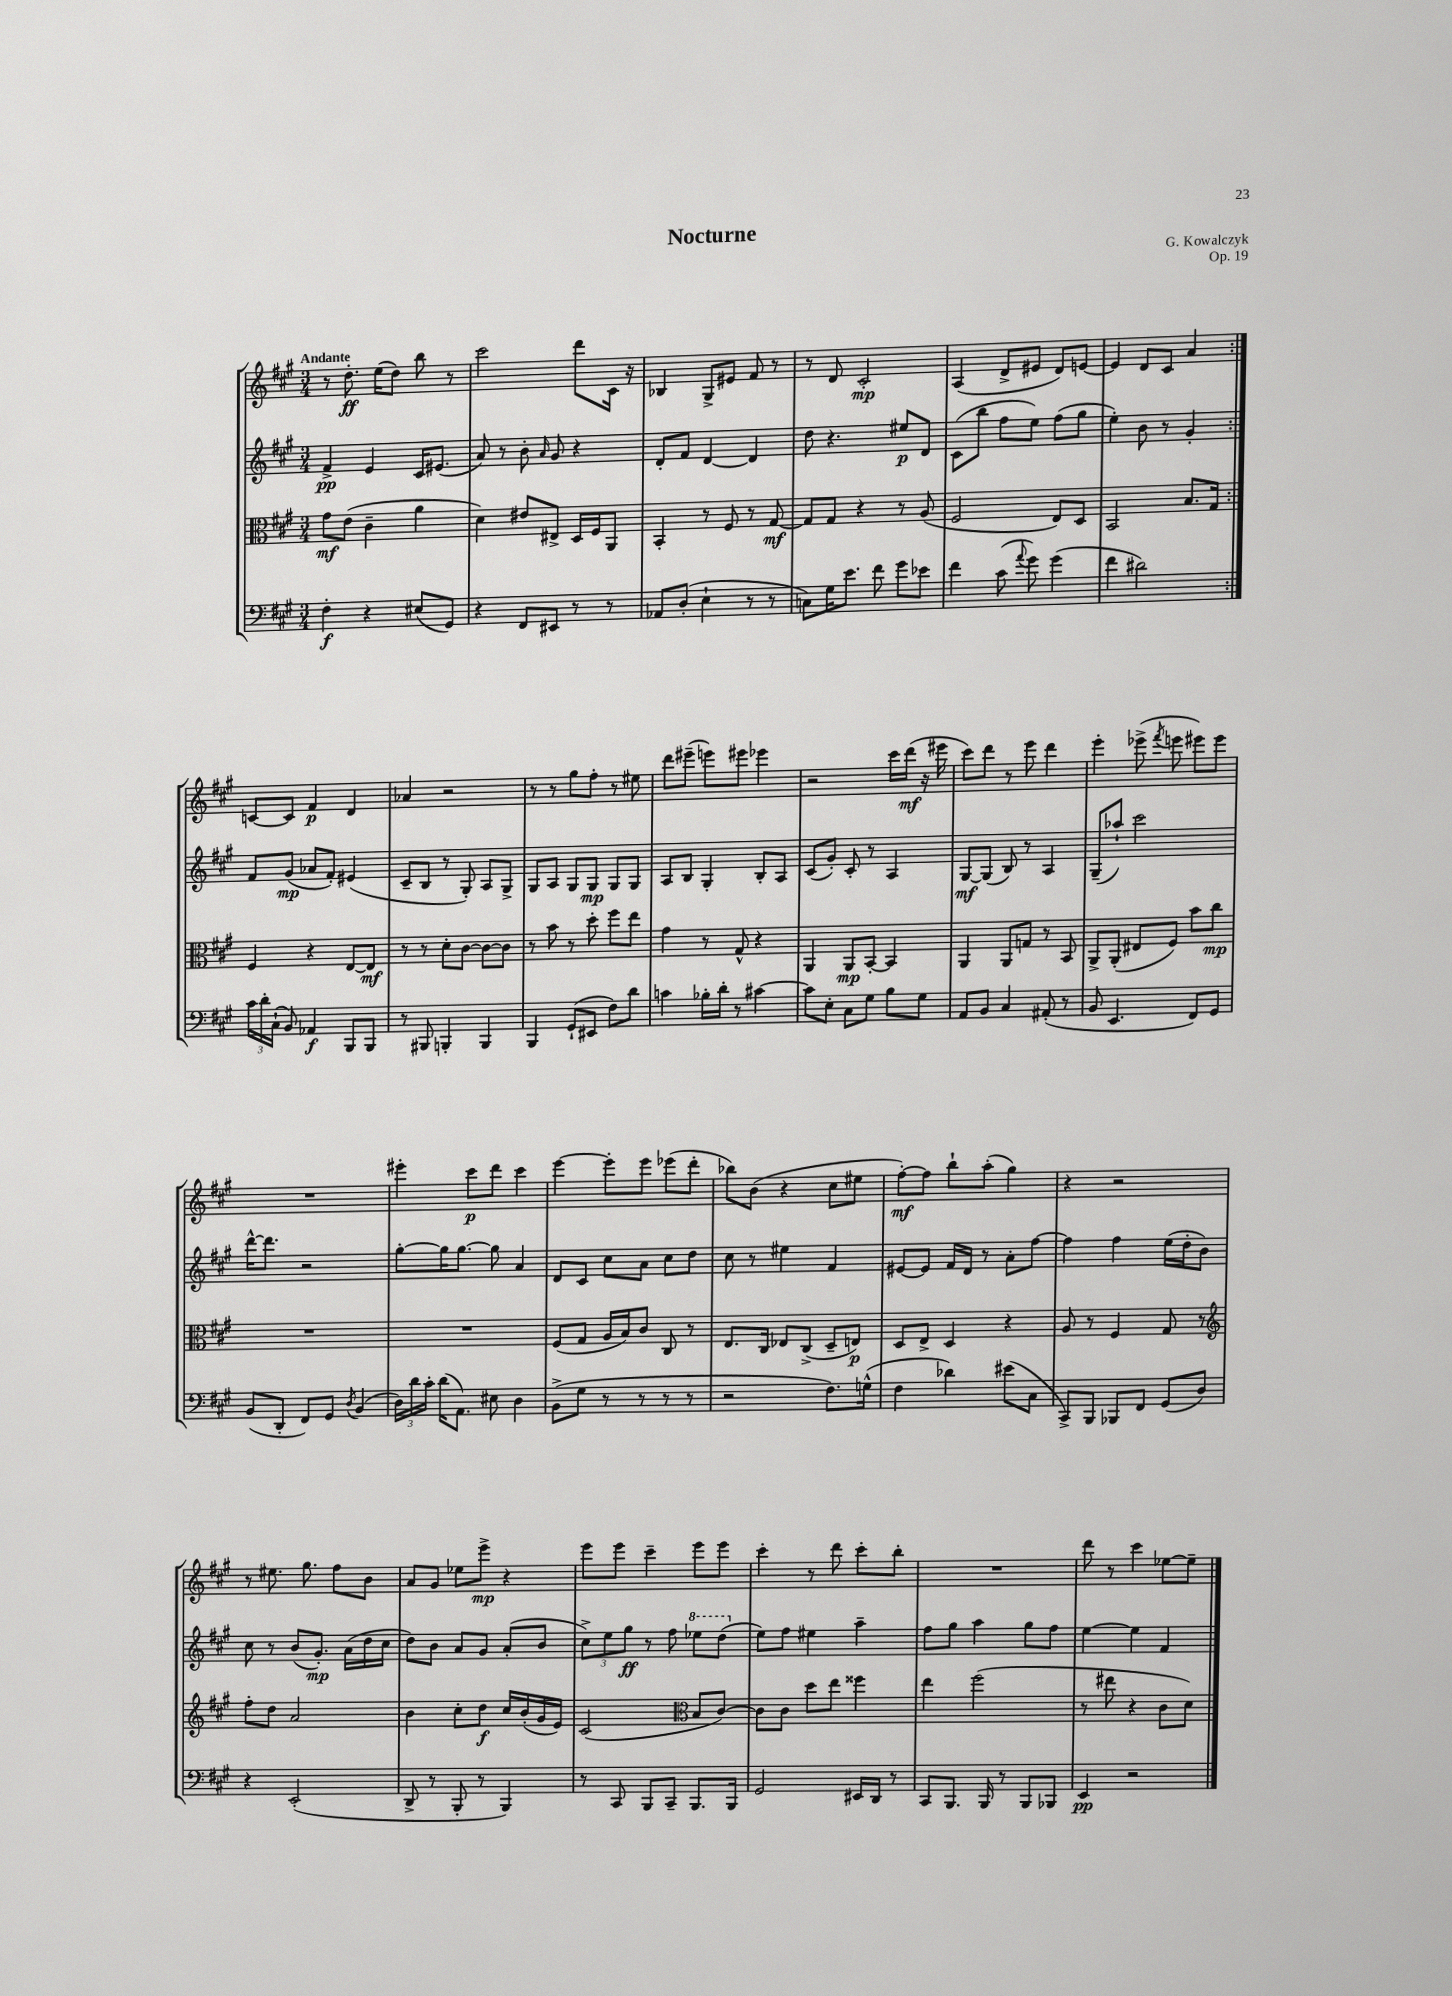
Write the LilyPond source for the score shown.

\header { title = "Nocturne" composer = "G. Kowalczyk" opus = "Op. 19" }
<<
\new StaffGroup <<
\new Staff = "s0" {
    \clef treble \key a \major \numericTimeSignature \time 3/4 \tempo "Andante"
    \autoBeamOff \repeat volta 2 { r8 d''8.-.\ff e''16[( d''8]) b''8 r8 |
    cis'''2 d'''8[ cis'16] r16 |
    bes4 gis8[-> eis'8] fis'8 r8 |
    r8 d'8 cis'2-.\mp |
    a4( d'8[-> eis'8] d'8[) e'8]~ |
    e'4 d'8[ cis'8] a'4 | }
    c'8[~ c'8] fis'4\p d'4 |
    aes'4 r2 |
    r8 r8 gis''8[ fis''8]-. r8 eis''8 |
    d'''8[ eis'''8]--( e'''8[) eis'''8] ees'''4 |
    r2 cis'''16[ d'''16]\mf( r16 eis'''16 |
    cis'''8[) d'''8] r8 e'''8 d'''4 |
    e'''4-. ees'''8->( \acciaccatura { fis'''8 } e'''8 eis'''8[) eis'''8] |
    R2. |
    eis'''4-. cis'''8[\p d'''8] cis'''4 |
    e'''4~ e'''8[-. e'''8] ees'''8[( d'''8]-. |
    bes''8[) b'8]( r4 cis''8[ eis''8] |
    fis''8[~-.\mf) fis''8] b''8[-! a''8]-.( gis''4) |
    r4 r2 |
    r8 eis''8. gis''8. fis''8[ b'8] |
    a'8[ gis'8] ees''8[ e'''8]->\mp r4 |
    e'''8[ e'''8] cis'''4-- e'''8[ e'''8] |
    cis'''4-. r8 d'''8 cis'''8[-. b''8]-. |
    R2. |
    d'''8 r8 cis'''4 ees''8[~ ees''8]-- \bar "|." |
}
\new Staff = "s1" {
    \clef treble \key a \major \numericTimeSignature \time 3/4
    \autoBeamOff \repeat volta 2 { fis'4->\pp e'4 cis'16[ eis'8.]( |
    a'8) r8 b'8-. \grace { a'16 } gis'8 r4 |
    d'8[-. fis'8] d'4~ d'4 |
    d''8 r4. eis''8[\p d'8] |
    cis'8[( b''8] fis''8[ e''8]) fis''8[( gis''8] |
    e''4-.) b'8 r8 gis'4-. | }
    fis'8[ gis'8]\mp( aes'8[ fis'8]-.) eis'4( |
    cis'8[-- b8] r8 gis8-.) a8[ gis8]-> |
    gis8[ a8] gis8[ gis8]\mp gis8[ gis8] |
    a8[ b8] gis4-. b8[-. a8] |
    cis'8[( gis'8]-.) cis'8-. r8 a4 |
    gis8[~\mf gis8]( b8) r8 a4 |
    gis8[--( aes''8]-!) cis'''2 |
    d'''16[~-^ d'''8.] r2 |
    gis''8[~-. gis''16 gis''8.]~ gis''8 a'4 |
    d'8[ cis'8] cis''8[ a'8] cis''8[ d''8] |
    cis''8 r8 eis''4 fis'4 |
    eis'8[~ eis'8] fis'16[ d'16] r8 a'8[-. fis''8]~ |
    fis''4 fis''4 e''16[( d''16-. b'8]) |
    cis''8 r8 b'8[( gis'8.]-.\mp) a'16[( d''16 cis''16] |
    d''8[) b'8] a'8[ gis'8] a'8[-.( b'8] |
    \tuplet 3/2 { cis''8[->) e''8 gis''8]\ff } r8 fis''8 \ottava #1 ees'''8[ d'''8]( \ottava #0 |
    e''8[) fis''8] eis''4 a''4-- |
    fis''8[ gis''8] a''4 gis''8[ fis''8] |
    e''4~ e''4 fis'4 \bar "|." |
}
\new Staff = "s2" {
    \clef alto \key a \major \numericTimeSignature \time 3/4
    \autoBeamOff \repeat volta 2 { gis'8[\mf e'8]( cis'4-- a'4 |
    d'4) eis'8[ eis8]-> d16[ fis16 a,8] |
    b,4-. r8 fis8 r8 gis8~\mf |
    gis8[ gis8] r4 r8 a8( |
    fis2 e8[) d8] |
    b,2 b8.[ gis16] | }
    fis4 r4 e8[~ e8]\mf |
    r8 r8 d'8[-. cis'8]~ cis'8[~ cis'8] |
    r8 b'8 r8 d''8-. fis''8[ e''8] |
    gis'4 r8 gis8-^ r4 |
    a,4 a,8[\mp b,8]~-. b,4 |
    a,4 a,8[ g8] r8 b,8 |
    a,8[-> a,8]-.( eis8[ fis8]) b'8[ cis''8]\mp |
    R2. |
    R2. |
    fis8[( gis8] a16[ b16) cis'8] cis8 r8 |
    e8.[ cis16] ees8[ cis8]->( d8[-- e8]\p) |
    d8[ e8]-> d4 r4 |
    a8 r8 fis4 gis8 r8 |
    \clef treble fis''8[-. d''8] a'2 |
    b'4 cis''8[-. d''8]\f cis''16[ b'16-.( gis'16 e'16]) |
    cis'2( \clef alto b8[ cis'8]~) |
    cis'8[ cis'8] d''8[ e''8] fisis''4 |
    e''4 fis''2( |
    r8 eis''8 r4 cis'8[ d'8]) \bar "|." |
}
\new Staff = "s3" {
    \clef bass \key a \major \numericTimeSignature \time 3/4
    \autoBeamOff \repeat volta 2 { fis4-.\f r4 eis8[( gis,8]) |
    r4 fis,8[ eis,8] r8 r8 |
    aes,8[ d8]-.( e4-! r8 r8 |
    c8[) gis16 e'8.] fis'8 gis'8[ ees'8] |
    fis'4 cis'8( \appoggiatura { a'8 } gis'8) gis'4( |
    fis'4 dis'2) | }
    \tuplet 3/2 { cis'16[ d'16-. cis16]-!( } b,8) aes,4\f b,,8[ b,,8] |
    r8 bis,,8 b,,4-. b,,4 |
    b,,4 gis,8[-!( eis,8] fis8[) d'8] |
    c'4 bes16[-. d'16]-. r8 cis'4~ |
    cis'8[ e8]-. cis8[ gis8] b8[ gis8] |
    a,8[ b,8] cis4 ais,8-.( r8 |
    b,8 e,4. fis,8[) gis,8] |
    b,8[( d,8]-. fis,8[) gis,8] \acciaccatura { d8 } b,4( |
    \tuplet 3/2 { d16[) d'16 cis'16]-. } d'16[( a,8.]) eis8 d4 |
    b,8[->( gis8] r8 r8 r8 r8 |
    r2 fis8.[) g16]-^( |
    fis4 des'4) eis'8[( cis8] |
    cis,8[->) b,,8] bes,,8[ fis,8] gis,8[( d8]) |
    r4 e,2-.( |
    d,8-> r8 b,,8-. r8 b,,4) |
    r8 cis,8 b,,8[ cis,8]-- b,,8.[ b,,16] |
    gis,2 eis,16[ d,16] r8 |
    cis,8[ b,,8.] b,,16 r8 b,,8[ bes,,8] |
    e,4\pp r2 \bar "|." |
}
>>
>>
\layout { \context { \Score \remove "Bar_number_engraver" } }
